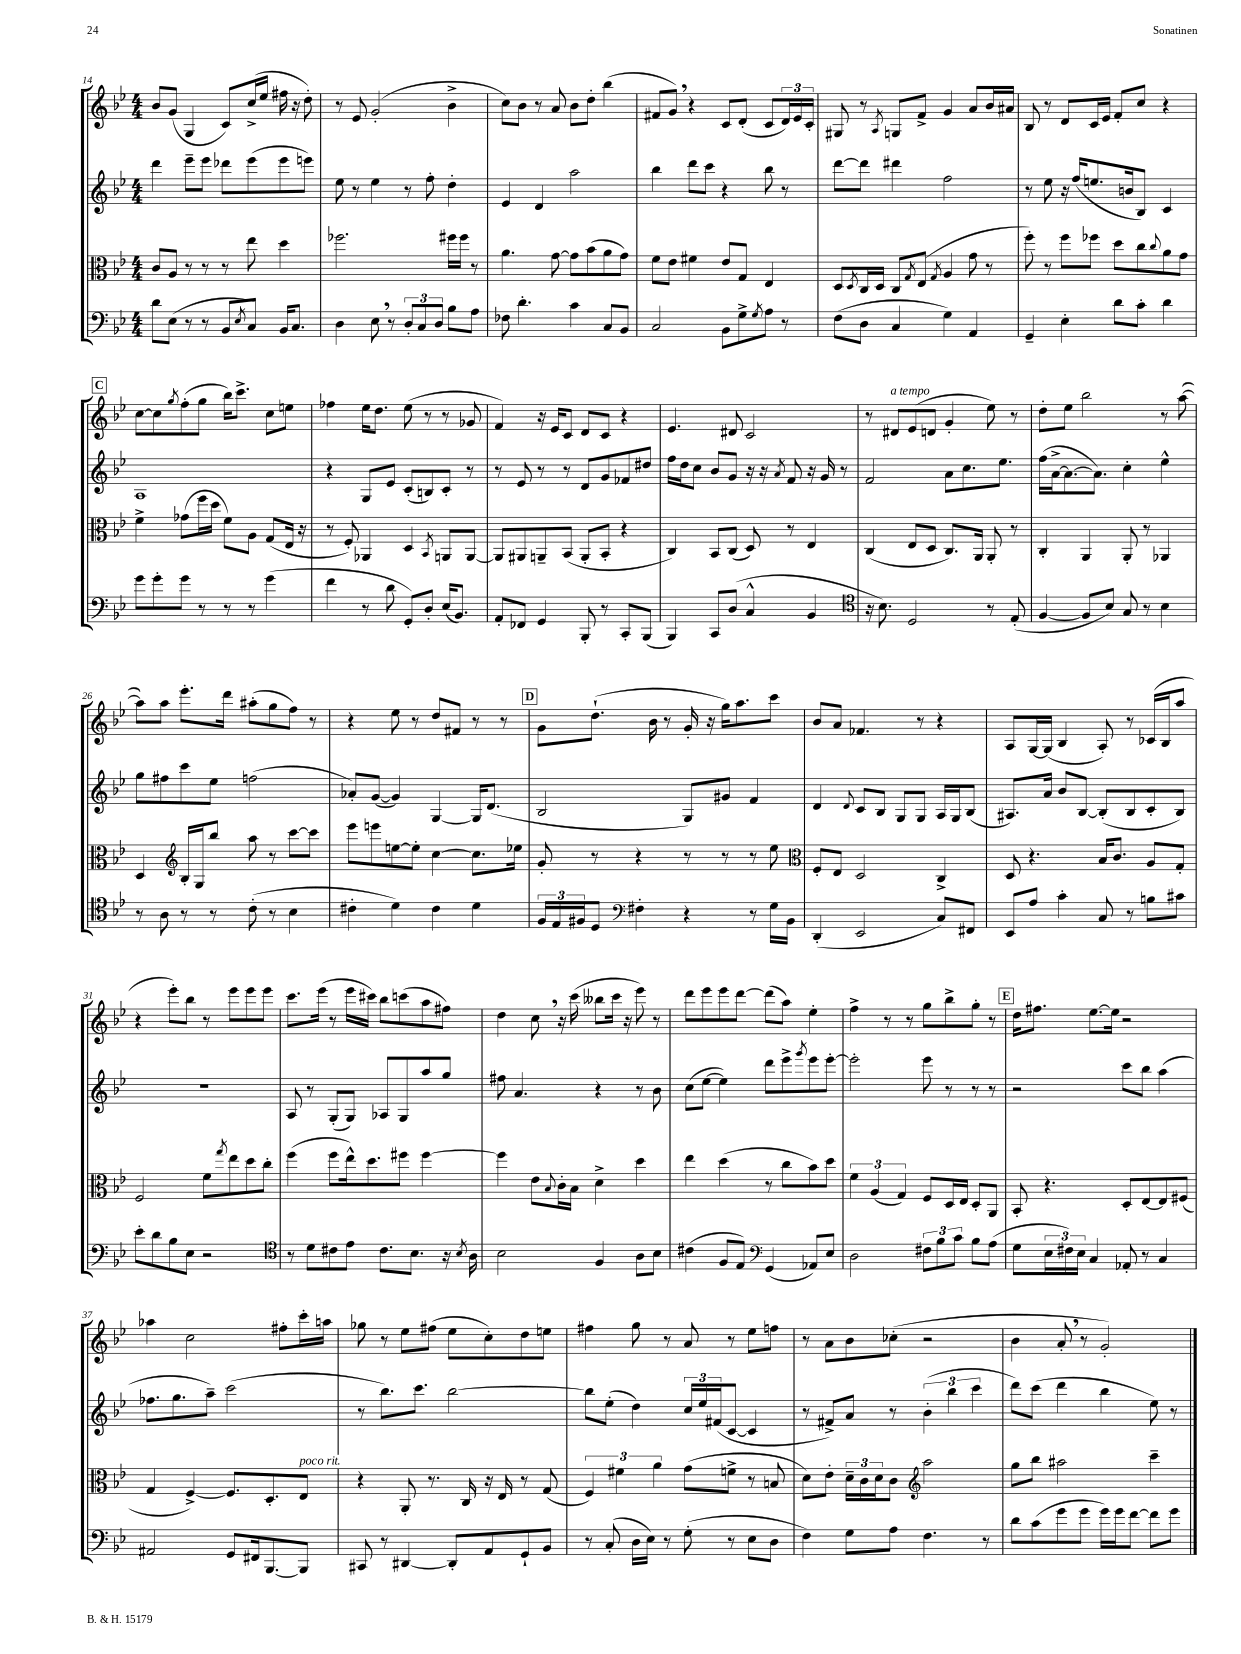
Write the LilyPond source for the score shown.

<<
\new StaffGroup <<
\new Staff = "s0" {
    \clef treble \key bes \major \numericTimeSignature \time 4/4
    bes'8 g'8( g4 c'8) c''16->( ees''16 fis''16 r16 d''8-.) |
    r8 ees'8 g'2-.( bes'4-> |
    c''8) bes'8 r8 a'8 bes'8 d''8-. bes''4( |
    fis'8 g'8) \breathe r4 c'8 d'8-.( c'8 \tuplet 3/2 { d'16) ees'16 c'16-. } |
    gis8 r8 \acciaccatura { a8 } g8 f'8-> g'4 a'8 bes'16 ais'16 |
    bes8 r8 d'8 c'16 ees'16 f'8-. c''8 r4 |
    \mark \markup { \box "C" } c''8~ c''8 \acciaccatura { g''8 } f''8-.( g''8 bes''16) c'''8.-> c''8 e''8 |
    fes''4 ees''16 d''8. ees''8( r8 r8 ges'8 |
    f'4) r16 ees'16 c'8 d'8 c'8 r4 |
    ees'4. dis'8 c'2 |
    r8 dis'8^\markup { \italic "a tempo" } ees'8( d'8 g'4-. ees''8) r8 |
    d''8-. ees''8 bes''2 r8 a''8~( |
    a''8) a''8 ees'''8.-. d'''16 ais''8-.( g''8 f''8) r8 |
    r4 ees''8 r8 d''8 fis'8 r8 r8 |
    \mark \markup { \box "D" } g'8 d''8.-!( bes'16 r8 g'16-. r16 g''16) a''8. c'''8 |
    bes'8 a'8 fes'4. r8 r4 |
    a8 g16~ g16( bes4 a8-.) r8 ces'16( bes16 a''8 |
    r4 ees'''8-.) bes''8 r8 ees'''8 ees'''8 ees'''8 |
    c'''8. ees'''16( r8 ees'''16 cis'''16) bes''8 c'''8( a''8 fis''8) |
    d''4 c''8 \breathe r16 c'''16( beses''8 c'''16 r16 ees'''8) r8 |
    d'''8 ees'''8 ees'''8 d'''8~ d'''8( a''8) ees''4-. |
    f''4-> r8 r8 g''8 bes''8-> g''8-. r8 |
    \mark \markup { \box "E" } d''16 fis''8. ees''8.~ ees''16 r2 |
    aes''4 c''2 fis''8-. c'''16-. a''16 |
    ges''8 r8 ees''8 fis''8( ees''8 c''8-.) d''8 e''8 |
    fis''4 g''8 r8 a'8 r8 ees''8 f''8 |
    r8 a'8 bes'8 ces''8-.( r2 |
    bes'4 a'8-. \breathe r8 g'2-.) \bar "|." |
}
\new Staff = "s1" {
    \clef treble \key bes \major \numericTimeSignature \time 4/4
    d'''4 ees'''8-- ees'''8 des'''8 ees'''8( ees'''8 e'''8) |
    ees''8 r8 ees''4 r8 f''8-. d''4-. |
    ees'4 d'4 a''2 |
    bes''4 d'''8 c'''8 r4 bes''8 r8 |
    d'''8~ d'''8 dis'''4 f''2 |
    r8 ees''8 r16 f''16( e''8. b'16 bes8) c'4 |
    \mark \markup { \box "C" } a1 |
    r4 g8 ees'8 c'8-.( b8) c'8-. r8 |
    r8 ees'8 r8 r8 d'8 g'8 fes'8 dis''8 |
    f''16 d''16 c''8 bes'8 g'8 r16 r16 \acciaccatura { a'8 } f'8 r16 g'16 r8 |
    f'2 a'8 c''8. ees''8. |
    f''16( a'16~-> a'8.~ a'8.) c''4-. ees''4-^ |
    g''8 fis''8 c'''8 ees''8 f''2( |
    aes'8-.) g'8~( g'4) g4~ g16 d'8.( |
    \mark \markup { \box "D" } bes2 g8) gis'8 f'4 |
    d'4 \appoggiatura { d'8 } c'8 bes8 g8 g8 a16 g16 bes8( |
    ais8.) a'16 bes'8 bes8~ bes8-.( bes8 c'8-. bes8) |
    R1 |
    a8 r8 g8-.( g8) aes8 g8 a''8 g''8 |
    fis''8 a'4. r4 r8 bes'8 |
    c''8( ees''8~ ees''4) d'''8 ees'''8-> \acciaccatura { g'''8 } ees'''8 ees'''8~-. |
    ees'''2-. ees'''8 r8 r8 r8 |
    \mark \markup { \box "E" } r2 c'''8 bes''8 a''4( |
    fes''8. g''8. a''8--) c'''2( |
    r8 bes''8.) c'''8. bes''2~ |
    bes''8 ees''8-.( d''4) \tuplet 3/2 { c''16 ees''16 fis'16( } c'8~ c'4 |
    r8 fis'8->) a'8 r8 \tuplet 3/2 { bes'4-.( bes''4 c'''4 } |
    d'''8) c'''8( d'''4 bes''4 ees''8) r8 \bar "|." |
}
\new Staff = "s2" {
    \clef alto \key bes \major \numericTimeSignature \time 4/4
    c'8 a8 r8 r8 r8 ees''8 d''4 |
    fes''2. fis''16 fis''16 r8 |
    a'4. g'8~ g'8 bes'8( a'8 g'8) |
    f'8 ees'8 fis'4 ees'8 g8 ees4 |
    d8 \acciaccatura { d8 } c16 d16 c8 \acciaccatura { g8 } ees8( \acciaccatura { g8 } a4 g'8 r8 |
    f''8-.) r8 f''8 fes''8 d''8 c''8 \appoggiatura { c''8 } a'8 g'8 |
    \mark \markup { \box "C" } f'4-> ges'8( f''16 d''16 f'8) a8 g8( ees16 r16 |
    r8 f8-.) aes,4 d4 \acciaccatura { bes,8 } a,8 a,8~ |
    a,8 ais,8 a,8-- bes,8( a,8-. bes,8-. r4 |
    c4) bes,8 c8( d8) r8 ees4 |
    c4( ees8 d8 c8.) a,16 a,8-. r8 |
    c4-. a,4 a,8-. r8 aes,4 |
    d4 \clef treble bes16-. g16 bes''8 a''8 r8 c'''8~ c'''8 |
    ees'''8 e'''8 e''8~ e''8-. c''4~ c''8. ees''16 |
    \mark \markup { \box "D" } g'8-. r8 r4 r8 r8 r8 ees''8 |
    \clef alto f8-. ees8 d2 c4-> |
    d8 r4. bes16 c'8. a8 g8-. |
    f2 f'8 \acciaccatura { g''8 } ees''8 d''8 c''8-. |
    f''4( f''8 ees''16-^) d''8. fis''8 fis''4~ |
    fis''4 ees'8 \appoggiatura { bes8 } c'16-. bes16 d'4-> d''4 |
    ees''4 d''4( r8 c''8 bes'8) d''8 |
    \tuplet 3/2 { f'4 a4( g4) } f8 d16 ees16 d8-. a,8 |
    \mark \markup { \box "E" } bes,8-. r4. d8-. ees8~ ees8 fis8( |
    g4 f4~->) f8. d8.-. ees8^\markup { \italic "poco rit." } |
    r4 a,8-. r8. c16 r16 ees16 r8 g8( |
    \tuplet 3/2 { f4) fis'4 a'4 } g'8( f'8-> r8 b8 |
    d'8) ees'8-. \tuplet 3/2 { d'16-- c'16 d'16 } c'8 \clef treble a''2 |
    g''8 bes''8 ais''2 c'''4-- \bar "|." |
}
\new Staff = "s3" {
    \clef bass \key bes \major \numericTimeSignature \time 4/4
    d'8 ees8( r8 r8 bes,8 \acciaccatura { ees8 } c8) bes,16 c8. |
    d4 ees8 \breathe r8 \tuplet 3/2 { d8-. c8 d8 } bes8 a8 |
    fes8 d'4.-. c'4 c8 bes,8 |
    c2 bes,8 g8-> \acciaccatura { g8 } a8 r8 |
    f8( d8 c4 g4) a,4 |
    g,4-- ees4-. d'8 c'8-. d'4 |
    \mark \markup { \box "C" } g'8 g'8-. g'8 r8 r8 r8 g'4( |
    f'4 r8 d'8 g,8-.) d8-. ees16( bes,8.) |
    a,8-. fes,8 g,4 bes,,8-. r8 c,8-. bes,,8( |
    bes,,4) c,8 d8( c4-^ bes,4 |
    \clef tenor r16 bes8.) d2 r8 ees8-.( |
    f4~ f8 bes8) g8 r8 bes4 |
    r8 a8 r8 r8 c'8-.( r8 bes4 |
    cis'4-. d'4) cis'4 d'4 |
    \mark \markup { \box "D" } \tuplet 3/2 { f16 ees16 fis16 } d8 \clef bass fis4-. r4 r8 g16 bes,16 |
    d,4-.( ees,2 c8) fis,8 |
    ees,8 a8 c'4-. c8 r8 b8 cis'8 |
    ees'8-. d'8 bes8 ees8 r2 |
    \clef tenor r8 d'8 cis'8 ees'8 cis'8. bes8. r16 \acciaccatura { bes8 } a16 |
    bes2 f4 a8 bes8 |
    cis'4( f8 ees8) \clef bass g,4( aes,8) ees8 |
    d2 \tuplet 3/2 { fis8 bes8 c'8 } bes8 a8( |
    \mark \markup { \box "E" } g8 \tuplet 3/2 { ees16 fis16) ees16 } c4 aes,8-. r8 c4 |
    ais,2 g,8 fis,16 bes,,8.~ bes,,8 |
    cis,8 r8 dis,4~ dis,8-. a,8 g,8-! bes,8 |
    r8 c8-.( d16 ees16) r8 g8-.( r8 ees8 d8 |
    f4) g8 a8 f4. r8 |
    d'8 c'8( g'8 g'8 g'16) g'16 f'8~ f'8 g'8 \bar "|." |
}
>>
>>
\layout { \context { \Score currentBarNumber = #14 } }
